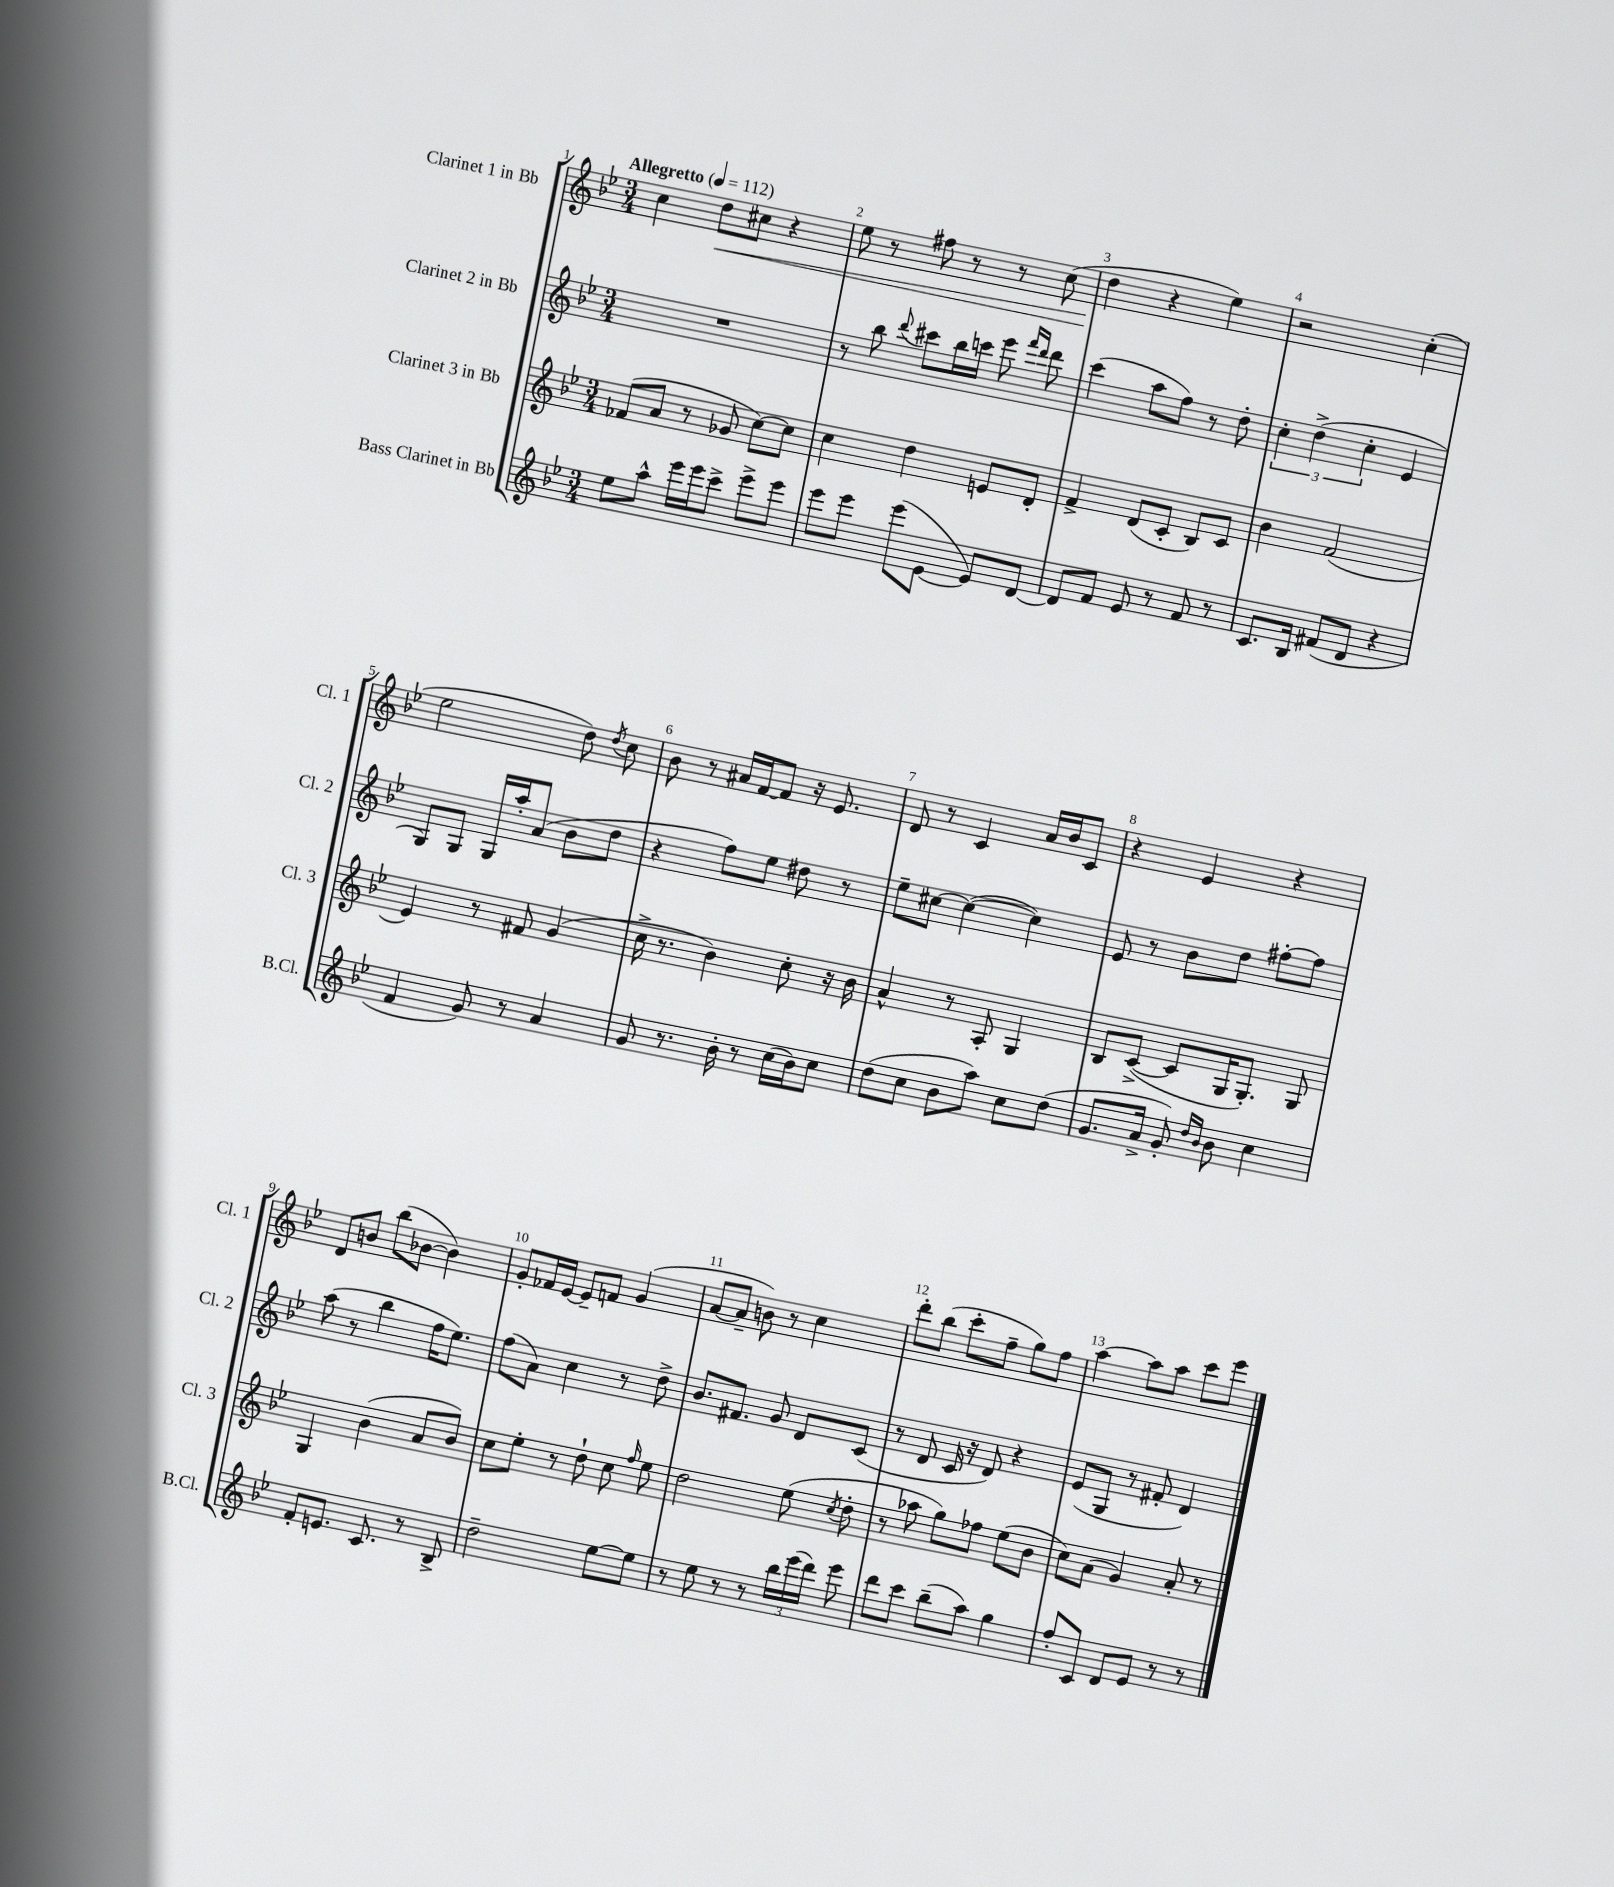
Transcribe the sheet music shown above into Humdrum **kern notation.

**kern	**kern	**kern	**kern
*staff4	*staff3	*staff2	*staff1
*clefG2	*clefG2	*clefG2	*clefG2
*k[b-e-]	*k[b-e-]	*k[b-e-]	*k[b-e-]
*M3/4	*M3/4	*M3/4	*M3/4
*MM112	*MM112	*MM112	*MM112
8ee-\L	(8f-/L	2.r	4cc\
8aa^^\J	8a/J	.	.
16eee-\LL	8r	.	8dd\L
16eee-\J	.	.	.
8ccc^\J	8g-/	.	8cc#\J
8eee-^\L	[8cc\L)	.	4r
8eee-\J	8cc\]J	.	.
=	=	=	=
8eee-\L	4cc\	8r	8ee-\
8eee-\J	.	8bb-\	8r
.	.	8qqddd/	.
(8eee-\L	4dd\	8ccc#\L	8ff#\
[8e-\J	.	16bb-\L	8r
.	.	16ccc\JJ	.
8e-/]L)	8e/L	8eee-\	8r
.	.	16qqfff/LL	.
.	.	16qqddd/JJ	.
[8d/J	8d'/J	8ddd\	(8cc\
=	=	=	=
8d/]L	4f^/	(4ccc\	4dd\
8f/J	.	.	.
8e-/	(8d/L	8aa\L	4r
8r	8c'/J	8ff\J)	.
8f/	8B-/L)	8r	4ee-\)
8r	8c/J	8dd'\	.
=	=	=	=
8.c/L	4b-\	6cc'\	2r
.	.	(6dd^\	.
16B-/Jk	.	.	.
(8f#/L	(2f/	.	.
.	.	6cc'\	.
8d/J	.	.	.
4r	.	4e-/	(4cc'\
=	=	=	=
4f/	4e-/)	8G/L)	2ee-\
.	.	8G/J	.
8g/)	8r	16G/LL	.
.	.	16aa'/J	.
8r	8f#/	(8a/J	.
4a/	(4g/	8b-\L	8dd\)
.	.	.	8qdd/
.	.	8dd\J	8cc\
=	=	=	=
8g/	16cc^\	4r	8b-\
.	8.r	.	.
8.r	.	.	8r
.	4b-\)	8ff\L)	16a#/LL
16b-'\	.	.	[16f/J
8r	.	8ee-\J	8f/]J
(16cc\LL	8cc'\	8dd#\	16r
16b-\J)	.	.	8.e-/
8cc\J	16r	8r	.
.	16b-\	.	.
=	=	=	=
(8dd\L	4a^^/	8ee-~\L	8d/
8cc\J	.	[8cc#\J	8r
8b-\L	8r	(4cc#\_	4c/
8aa\J)	8A'/	.	.
8cc\L	4G/	4cc#\])	16a/LL
.	.	.	16b-/J
(8dd\J	.	.	8c/J
=	=	=	=
8.g/L	8B-/L	8e-/	4r
.	([8c^/J	8r	.
16a^/Jk	.	.	.
8g'/)	8c/]L	8b-\L	4e-/
16qqdd/LL	.	.	.
16qqb-/JJ	.	.	.
8b-\	16G/K	8dd\J	.
.	8.G'/J)	.	.
4cc\	.	[8ff#'\L	4r
.	8G/	8ff#\]J	.
=	=	=	=
8f'/L	4G/	(8aa\	8d/L
8.e/J	.	8r	8b/J
.	(4b-\	4bb-\	(8bb-\L
8.c/	.	.	.
.	.	.	[8b-\J
8r	8a/L	16ff\LK	4b-\])
.	.	8.ee-\J)	.
8B-^/	8b-/J)	.	.
=	=	=	=
2dd~\	8cc\L	(8ff\L	8g'/L
.	8ee-'\J	8a\J)	16f-/L
.	.	.	[16e-/JJ
.	8r	4cc\	8e-~/]L
.	8dd`\	.	8f/J
[8ee-\L	8cc\	8r	(4g/
.	16qqff/	.	.
8ee-\]J	8ee-\	8dd^\	.
=	=	=	=
8r	2dd\	8.b-/L	[8a/L
8ee-\	.	.	8a~/]J
.	.	8.f#/J	.
8r	.	.	8b\)
8r	.	8g/	8r
24bb-\LL	(8ee-\	8d/L	4cc\
(24eee-\	.	.	.
24ddd\JJ)	.	.	.
.	8qcc/	.	.
8eee-\	8dd'\	(8c/J	.
=	=	=	=
8ddd\L	8r	8r	8ddd'\L
8ccc\J	8aa-\	8d/	(8bb-\J
(8bb-~\L	8gg\L)	16c/	8ccc'\L
.	.	16r	.
8aa\J)	8ff-\J	8d/)	8ff~\J
4gg\	(8ee-\L	4r	8gg\L)
.	8b-\J	.	8ff\J
=	=	=	=
8ff'/L	8cc\L)	(8e-/L	[4aa\
8c/J	(8a\J	8G/J	.
8d/L	4g/)	8r	8aa\]L
8e-/J	.	8f#'/	8aa\J
8r	8a'/	4d/)	8ccc\L
8r	8r	.	8eee-\J
==	==	==	==
*-	*-	*-	*-
